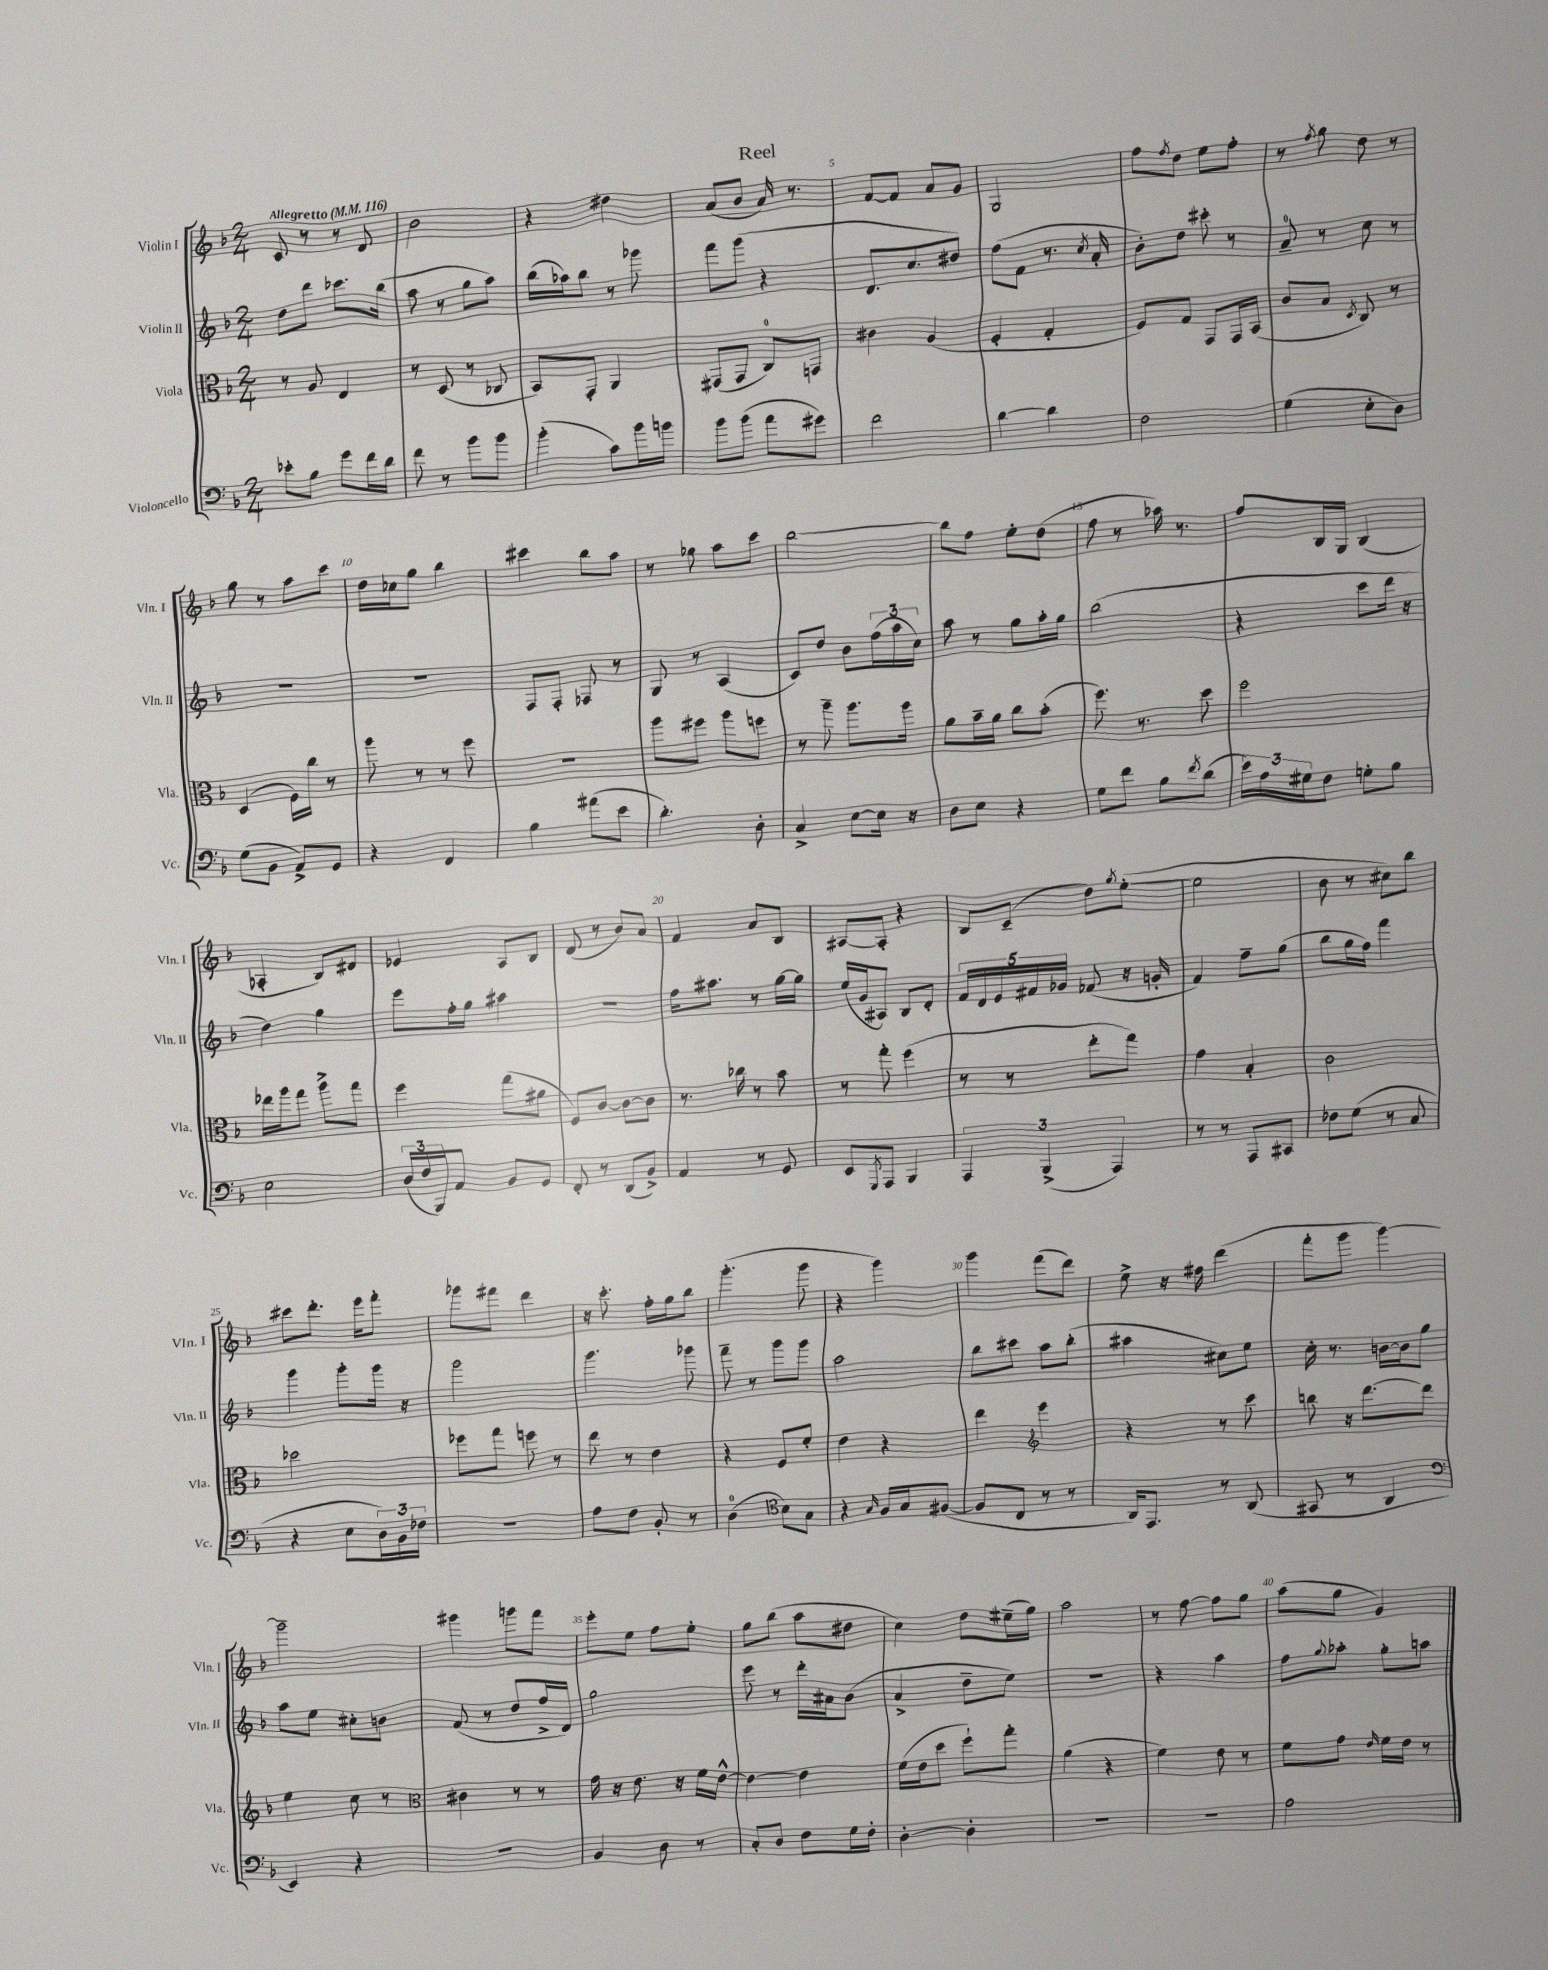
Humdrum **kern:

**kern	**kern	**kern	**kern
*staff4	*staff3	*staff2	*staff1
*clefF4	*clefC3	*clefG2	*clefG2
*k[b-]	*k[b-]	*k[b-]	*k[b-]
*M2/4	*M2/4	*M2/4	*M2/4
*MM116	*MM116	*MM116	*MM116
8e-'\L	8r	8dd\L	8c/
8B-\J	8A/	8ddd\J	8r
8g\L	4E/	8.ccc-\L	8r
16f\L	.	.	8d/
16d\JJ	.	(16bb-\Jk	.
=	=	=	=
8f\	8r	8aa\	2b-\
8r	(8D/	8r	.
8b-\L	8r	8gg\L	.
8b-\J	8C-/	8aa\J)	.
=	=	=	=
(4b-'\	8BB-/L)	(16bb-\LL	4r
.	.	16aa-\J)	.
.	8GG'/J	8bb-\J	.
8c\L)	4AA/	8r	4dd#\
16b-\L	.	8ggg-\	.
16b\JJ	.	.	.
=	=	=	=
8b-\L	(8GG#/L	8fff\L	(8a/L
(8b-\J	8GG#/J	(8ggg\J	8b-/J
8a\L	8C/L)	4r	16a/)
.	.	.	8.r
8g#\J)	8GG/J	.	.
=	=	=	=
2f\	4c#\	8.d/L	[8f/L
.	.	.	8f/]J
.	.	8.cc/	.
.	(4A/	.	8a/L
.	.	8dd#/J)	8g/J
=	=	=	=
[4d\	4F'/	(8ff\L	2G/
.	.	8f\J	.
4d\]	4G'/	8.r	.
.	.	8qcc/	.
.	.	16a'/	.
=	=	=	=
2F\	8F/L)	8b-'\L)	8ff\L
.	.	.	8qff/
.	8G/J	8dd\J	8dd\J
.	8GG/L	8ccc#'\	8ee\L
.	16GG/L	8r	8ff'\J
.	(16BB-/JJ	.	.
=	=	=	=
(4G\	8c/L	8a~/	8r
.	.	.	8qff/
.	8B-/J	8r	8gg\
.	8qD/	.	.
8E'\L	8C/)	8cc\	8dd\
8D\J)	8r	8r	8r
=	=	=	=
(8G\L	(4D/	2r	8gg\
8BB-\J	.	.	8r
8AA^/L)	16F\LL)	.	8aa\L
.	16cc\JJ	.	.
8GG/J	8r	.	8ccc\J
=	=	=	=
4r	8aa\	2r	16dd\LL
.	.	.	16cc-\J
.	8r	.	8gg\J
4FF/	8r	.	4bb-\
.	8ff\	.	.
=	=	=	=
4B-\	2r	8F/L	4ccc#\
.	.	8F'/J	.
(8a#\L	.	8F-/	8bb-\L
8e\J	.	8r	8aa\J
=	=	=	=
4.d'\)	8aa\L	8G/	8r
.	8ff#\J	8r	8gg-\
.	8aa\L	(4A/	8aa\L
8D'\	8ff\J	.	8ccc\J
=	=	=	=
4C^/	8r	8c/L)	[2bb-\
.	8aa~\	8dd/J	.
[8E\L	8.aa\L	8b-\L	.
16E\]Jk	.	(24ff\L	.
.	.	24aa\	.
16r	16aa\Jk	.	.
.	.	24cc\JJ)	.
=	=	=	=
8D\L	8a\L	8aa\	8bb-\]L
8E\J	16b-~\L	8r	8ff\J
.	16a\JJ	.	.
4r	8cc\L	8gg\L	8ee'\L
.	(8b-'\J	16aa'\L	(8dd\J
.	.	16gg\JJ	.
=	=	=	=
8G\L	8.ff\)	(2bb-\	8ff\
8f\J	.	.	8r
.	8.r	.	.
8B-\L	.	.	16aa-\)
.	.	.	8.r
8qf/	.	.	.
(8d\J	8dd\	.	.
=	=	=	=
24e\LL)	2ff\	4r	8ff/L
24A\	.	.	.
24G#\J	.	.	.
8F\J	.	.	16B-/L
.	.	.	16G/JJ
8G'\L	.	8ccc\L	(4B-/
8B-\J	.	16ddd\Jk	.
.	.	16r	.
=	=	=	=
2E\	16ee-\LL	4dd\)	4A-'/
.	16aa\J	.	.
.	8gg\J	.	.
.	8aa^\L	4gg\	8B-/L)
.	8gg\J	.	8d#/J
=	=	=	=
(24D/LL	4ff\	8eee\L	4e-/
24F/	.	.	.
24BBB-/J)	.	.	.
8AA/J	.	16ff'\L	.
.	.	16gg\JJ	.
8BB-/L	(8gg\L	4aa#\	8A/L
8GG/J	8a#\J	.	8B-/J
=	=	=	=
8FF'/	8F/L)	2r	(8d/
8r	[8c/J	.	8r
(8DD/L	8c\_L	.	8b-/L)
8BB-^/J)	8c\]J	.	8a/J
=	=	=	=
4AA/	8.r	16ff\LK	4f/
.	.	8.aa#\J	.
.	16cc-\	.	.
8r	8r	8r	8a/L
8GG/	8b-\	[16gg\LL	8B-/J
.	.	16gg\]JJ	.
=	=	=	=
8EE/L	8r	(16ee/LL	[8A#/L
.	.	16g/J	.
8qGGG/	.	.	.
8AAA/J	8gg'\	8A#/J)	8A#'/]J
4BBB-/	(4ff\	8B-/L	4r
.	.	8d'/J	.
=	=	=	=
6AAA/	8r	20f/LL	8B-/L
.	.	20d/	.
.	.	20e/	.
.	8r	.	(8c~/J
.	.	20f#/	.
(6BBB-^/	.	.	.
.	.	20g-/JJ	.
.	8ee'\L	(8f-/	8dd\L)
6AAA/)	.	.	.
.	.	.	8qgg/
.	8gg\J)	16r	([8ee'\J
.	.	16g'/	.
=	=	=	=
8r	4g\	4f/)	2ee\]
8r	.	.	.
8AAA/L	4B-'/	8ff~\L	.
8CC#/J	.	(8gg\J	.
=	=	=	=
8F-\L	2c\	8bb-\L	8b-\
(8G\J	.	16gg\L	8r
.	.	16ff\JJ)	.
8r	.	4fff\	8cc#\L)
8C/	.	.	8bb-\J
=	=	=	=
4r	2dd-\	4ggg\	8ccc#\L
.	.	.	8.ddd'\J
8E\L	.	8ggg'\L	.
.	.	.	16eee\LK
24D\L)	.	16ggg\Jk	8fff'\J
24BB-\	.	.	.
.	.	16r	.
24F-\JJ	.	.	.
=	=	=	=
2r	8ff-\L	2ggg\	8ggg-\L
.	8gg\J	.	8fff#\J
.	8ff\	.	4ddd\
.	8r	.	.
=	=	=	=
8A\L	8ee\	4.ggg\	16r
.	.	.	8.ccc'\
8F\J	8r	.	.
8BB-'/	4e\	.	16ff'\LL
.	.	.	16gg\J
8r	.	8ggg-\	8bb-\J
=	=	=	=
(4D\	4r	8fff~\	(4.ggg'\
.	.	8r	.
*clefC4	*	*	*
8B-\L)	8F/L	8ggg\L	.
8G\J	8f'/J	8ggg\J	8ggg\
=	=	=	=
4r	4e\	2aa\	4r
16qqG/	.	.	.
16F/LL	4r	.	4ggg\)
16G/J	.	.	.
([8F#/J	.	.	.
=	=	=	=
8F#/]L	4ee\	8bb-\L	4ggg\
8C/J	.	8ccc#\J	.
*	*clefG2	*	*
8r	4eee\	8aa\L	(8fff\L
8r	.	(8bb-'\J	8ddd\J)
=	=	=	=
16AA/LK)	4r	4aa#\	8ee^\
8.EE/J	.	.	.
.	.	.	16r
.	.	.	16ff#\
8r	8r	8cc#\L)	(4ddd\
(8AA/	8ccc\	8ee\J	.
=	=	=	=
8GG#/	8bb\	16cc'\	8fff'\L
.	.	8.r	.
8r	16r	.	8ggg\J
.	[8.ddd\L	.	.
4AA/	.	[16b\LL	[4ggg\)
.	.	16b\]J	.
.	8ddd\]J	8gg\J	.
=	=	=	=
*clefF4	*	*	*
4EE/)	4ee\	8aa\L	2ggg~\]
.	.	8ee\J	.
4r	8cc\	8cc#'\L	.
.	8r	8b\J	.
=	=	=	=
*	*clefC3	*	*
2r	4c#\	(8f/	4ggg#\
.	.	8r	.
.	8r	8dd/L	8ggg\L
.	8r	16ff^/L	8fff\J
.	.	16d/JJ)	.
=	=	=	=
4BB-/	16g\	2gg\	8eee'\L
.	16r	.	.
.	8.e\	.	8ee\J
8D\	.	.	8ff\L
.	16r	.	.
8r	16f\LL	.	8ee'\J
.	[16e^^\JJ	.	.
=	=	=	=
8C'/L	4e\_	8eee\	8gg\L
8D/J	.	8r	(8bb-\J
8F\L	4e\]	16ddd'\LL	8aa\L
.	.	16a#\J	.
16G\L	.	(8b-\J	8dd#\J
16F'\JJ	.	.	.
=	=	=	=
[4D'\	(16f\LL	4a^/	4cc\)
.	16e\J	.	.
.	8dd\J	.	.
4D'\]	8ff`\L)	8dd~\L	8dd\L
.	8gg'\J	8ee\J)	(16ee#~\L
.	.	.	16gg\JJ)
=	=	=	=
2r	(4a\	2r	2aa\
.	4r	.	.
=	=	=	=
2r	4f\)	4r	8r
.	.	.	[8ff\
.	8e\	4aa\	8ff\]L
.	8r	.	8gg\J
=	=	=	=
2A\	8f\L	8ff\L	(8aa\L
.	.	8qqgg/	.
.	8g\J	8aa-'\J	8gg\J
.	16qqe/	.	.
.	16f\LL	8gg'\L	4g/)
.	16e\JJ	.	.
.	8r	8aa\J	.
==	==	==	==
*-	*-	*-	*-
